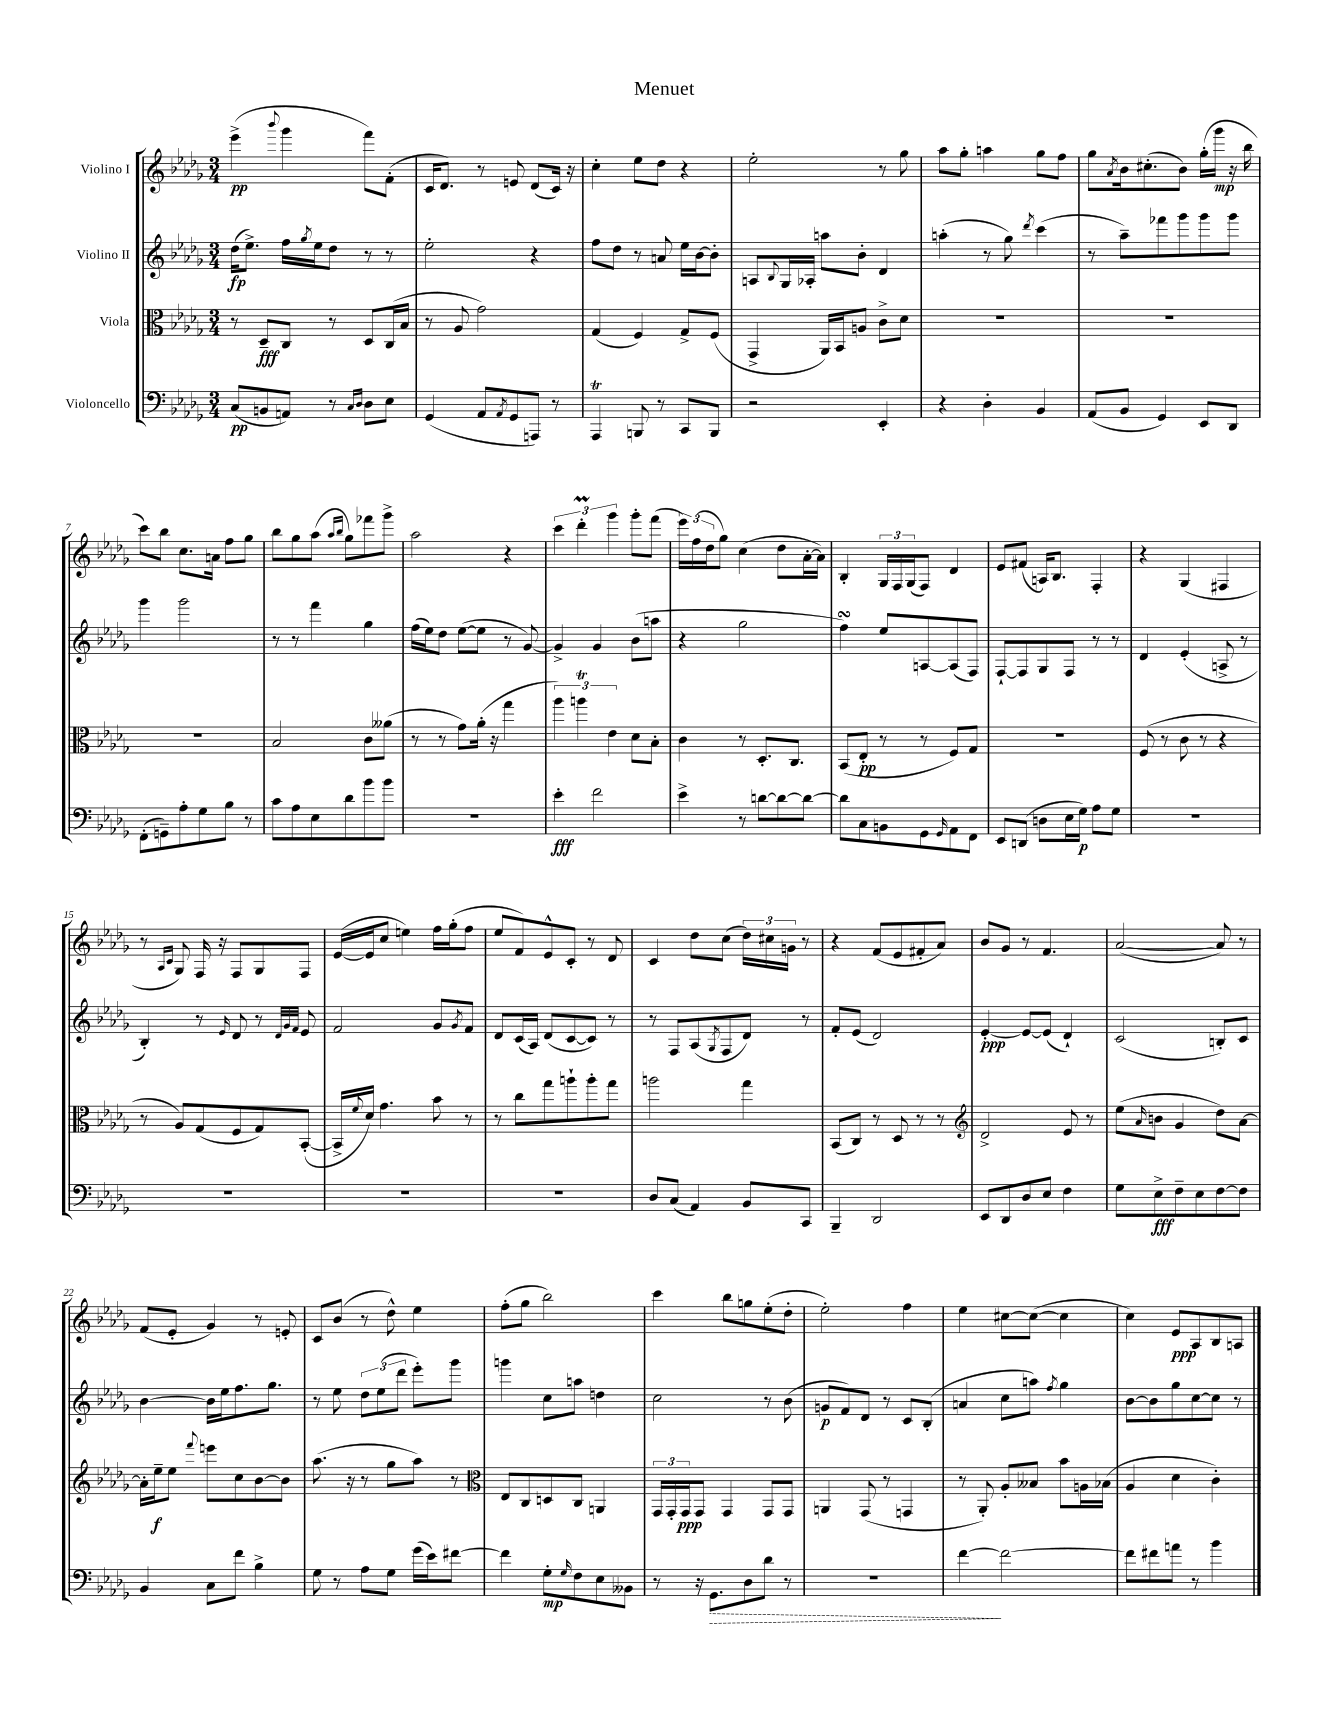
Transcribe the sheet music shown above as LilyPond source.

\header { title = "Menuet" }
<<
\new StaffGroup <<
\new Staff = "s0" \with { instrumentName = "Violino I" } {
    \clef treble \key des \major \numericTimeSignature \time 3/4
    ees'''4->\pp( \appoggiatura { bes'''8 } ges'''4 f'''8) f'8-.( |
    c'16 des'8.) r8 e'8 des'8( c'16) r16 |
    c''4-. ees''8 des''8 r4 |
    ees''2-. r8 ges''8 |
    aes''8 ges''8-. a''4 ges''8 f''8 |
    ges''8 \acciaccatura { aes'8 } bes'16 cis''8.-.( bes'8) ges''16-.( ges'''16\mp r16 bes''16 |
    c'''8) bes''8 c''8. a'16 f''8 ges''8 |
    bes''8 ges''8 aes''8( \grace { aes''16 bes''16 } ges''8) fes'''8 ges'''8-> |
    aes''2 r4 |
    \tuplet 3/2 { c'''4 des'''4-.\prall ges'''4 } ges'''8-. f'''8( |
    \tuplet 3/2 { ees'''16) f''16( des''16 } ges''8) c''4( des''8 aes'16~-. aes'16) |
    bes4-. \tuplet 3/2 { ges16 f16 ges16( } f8) des'4 |
    ees'8 fis'8( a16) bes8. f4-. |
    r4 ges4( fis4 |
    r8 \grace { aes16 c'16 } ges8) f16 r16 f8 ges8 f8 |
    ees'16~( ees'16 c''8 e''4) f''16 ges''16-.( f''8 |
    ees''8 f'8) ees'8-^ c'8-. r8 des'8 |
    c'4 des''8 c''8( \tuplet 3/2 { des''16) cis''16 g'16 } r8 |
    r4 f'8( ees'8 fis'8-. aes'8) |
    bes'8 ges'8 r8 f'4. |
    aes'2~( aes'8) r8 |
    f'8( ees'8-. ges'4) r8 e'8-. |
    c'8 bes'8( r8 des''8-^) ees''4 |
    f''8-.( ges''8 bes''2) |
    c'''4 bes''8 g''8 ees''8-.( des''8-. |
    ees''2-.) f''4 |
    ees''4 cis''8~ cis''8~( cis''4 |
    c''4) ees'8\ppp aes8 bes8 a8 \bar "|." |
}
\new Staff = "s1" \with { instrumentName = "Violino II" } {
    \clef treble \key des \major \numericTimeSignature \time 3/4
    des''16\fp( ees''8.->) f''16 \acciaccatura { ges''8 } ees''16 des''8 r8 r8 |
    ees''2-. r4 |
    f''8 des''8 r8 a'8 ees''16 bes'16~ bes'8-. |
    a8 \appoggiatura { bes8 } ges16 aes16-. a''8 bes'8-. des'4 |
    a''4-.( r8 ges''8) \acciaccatura { des'''8 } c'''4( |
    r8 aes''8--) fes'''8 ges'''8 ges'''8 ges'''8 |
    ges'''4 ges'''2 |
    r8 r8 f'''4 ges''4 |
    f''16( ees''16) des''8 ees''8~( ees''8 r8 ges'8~) |
    ges'4-> ges'4 bes'8( a''8 |
    r4 ges''2 |
    f''4\turn) ees''8 a8~ a8( f8) |
    f8~-! f8 ges8 f8 r8 r8 |
    des'4 ees'4-.( a8-> r8 |
    bes4-.) r8 \grace { ees'16 } des'8 r8 \grace { des'32 ges'32 f'32 } ees'8 |
    f'2 ges'8 \acciaccatura { ges'8 } f'8 |
    des'8 c'16( aes16) des'8( c'8~ c'8) r8 |
    r8 f8 aes8( \acciaccatura { ges8 } f8 des'8) r8 |
    f'8-. ees'8( des'2) |
    ees'4~-.\ppp ees'8~ ees'8( des'4-!) |
    c'2( b8-.) c'8 |
    bes'4~ bes'16 ees''16 f''8. ges''8. |
    r8 ees''8 \tuplet 3/2 { des''8 ees''8( des'''8 } ees'''8-.) ges'''8 |
    g'''4 c''8 a''8 d''4 |
    c''2 r8 bes'8( |
    g'8\p f'8) des'8 r8 c'8 bes8-.( |
    a'4 c''8 a''8) \acciaccatura { f''8 } ges''4 |
    bes'8~ bes'8 ges''8 c''8~ c''8 r8 \bar "|." |
}
\new Staff = "s2" \with { instrumentName = "Viola" } {
    \clef alto \key des \major \numericTimeSignature \time 3/4
    r8 des8--\fff c8 r8 des8 c16( bes16 |
    r8 aes8 ges'2) |
    ges4( f4) ges8-> f8( |
    ges,4-> aes,16) bes,16 a8 c'8-> des'8 |
    R2. |
    R2. |
    R2. |
    bes2 c'8 aeses'8( |
    r8 r8 ges'8) aes'16-.( r16 ges''4 |
    \tuplet 3/2 { aes''4) a''4\trill ees'4 } des'8 bes8-. |
    c'4 r8 des8.-. c8. |
    bes,8( ees8-.\pp r8 r8 f8) ges8 |
    R2. |
    f8( r8 c'8 r8 r4 |
    r8 aes8) ges8( f8 ges8) bes,8~-.( |
    bes,16-> \appoggiatura { f'8 } des'16) ges'4. bes'8 r8 |
    r8 c''8 ges''8 a''8-! a''8-. ges''8 |
    a''2 ges''4 |
    bes,8( c8) r8 des8 r8 r8 |
    \clef treble des'2-> ees'8 r8 |
    ees''8( \grace { aes'16 } b'8 ges'4 des''8) aes'8~ |
    aes'16-. ees''16--\f ees''8 \appoggiatura { f'''8 } e'''8 c''8 bes'8~ bes'8 |
    aes''8.( r16 r8 ges''8 aes''8) r8 |
    \clef alto ees8 c8 d8 c8 a,4 |
    \tuplet 3/2 { ges,16 ges,16-. ges,16\ppp } ges,8 ges,4 ges,8 ges,8 |
    a,4 ges,8( r8 g,4 |
    r8 aes,8-.) aes8-. beses8 bes'8 a16 bes16( |
    aes4 des'4 c'4-.) \bar "|." |
}
\new Staff = "s3" \with { instrumentName = "Violoncello" } {
    \clef bass \key des \major \numericTimeSignature \time 3/4
    c8\pp( b,8 a,8) r8 \grace { c16 des16 } des8 ees8 |
    ges,4( aes,8 \acciaccatura { aes,8 } ges,8 a,,8) r8 |
    aes,,4\trill b,,8 r8 c,8 b,,8 |
    r2 ees,4-. |
    r4 des4-. bes,4 |
    aes,8( bes,8 ges,4) ees,8 des,8 |
    f,8-.( g,8--) aes8-. ges8 bes8 r8 |
    c'8 aes8 ees8 des'8 bes'8 bes'8 |
    R2. |
    ees'4-.\fff f'2 |
    ees'4-> r8 d'8~ d'8~ d'8~ |
    d'8 c8 b,8 ges,8 \grace { ges,16 } aes,8 f,8 |
    ees,8 d,8( d8 ees16 ges16\p) aes8 ges8 |
    R2. |
    R2. |
    R2. |
    R2. |
    des8 c8( aes,4) bes,8 c,8 |
    bes,,4-- des,2 |
    ees,8 des,8 des8 ees8 f4 |
    ges8 ees8->\fff f8-- ees8 f8~ f8 |
    bes,4 c8 f'8 bes4-> |
    ges8 r8 aes8 ges8 ges'16( ees'16) fis'8~ |
    fis'4 ges8-.\mp \grace { ges16 } f8 ees8 beses,8 |
    r8 r16 \once \override Hairpin.style = #'dashed-line ges,8.\> des8 des'8 r8 |
    R2. |
    f'4~\! f'2~ |
    f'8 fis'8 a'8 r8 bes'4 \bar "|." |
}
>>
>>
